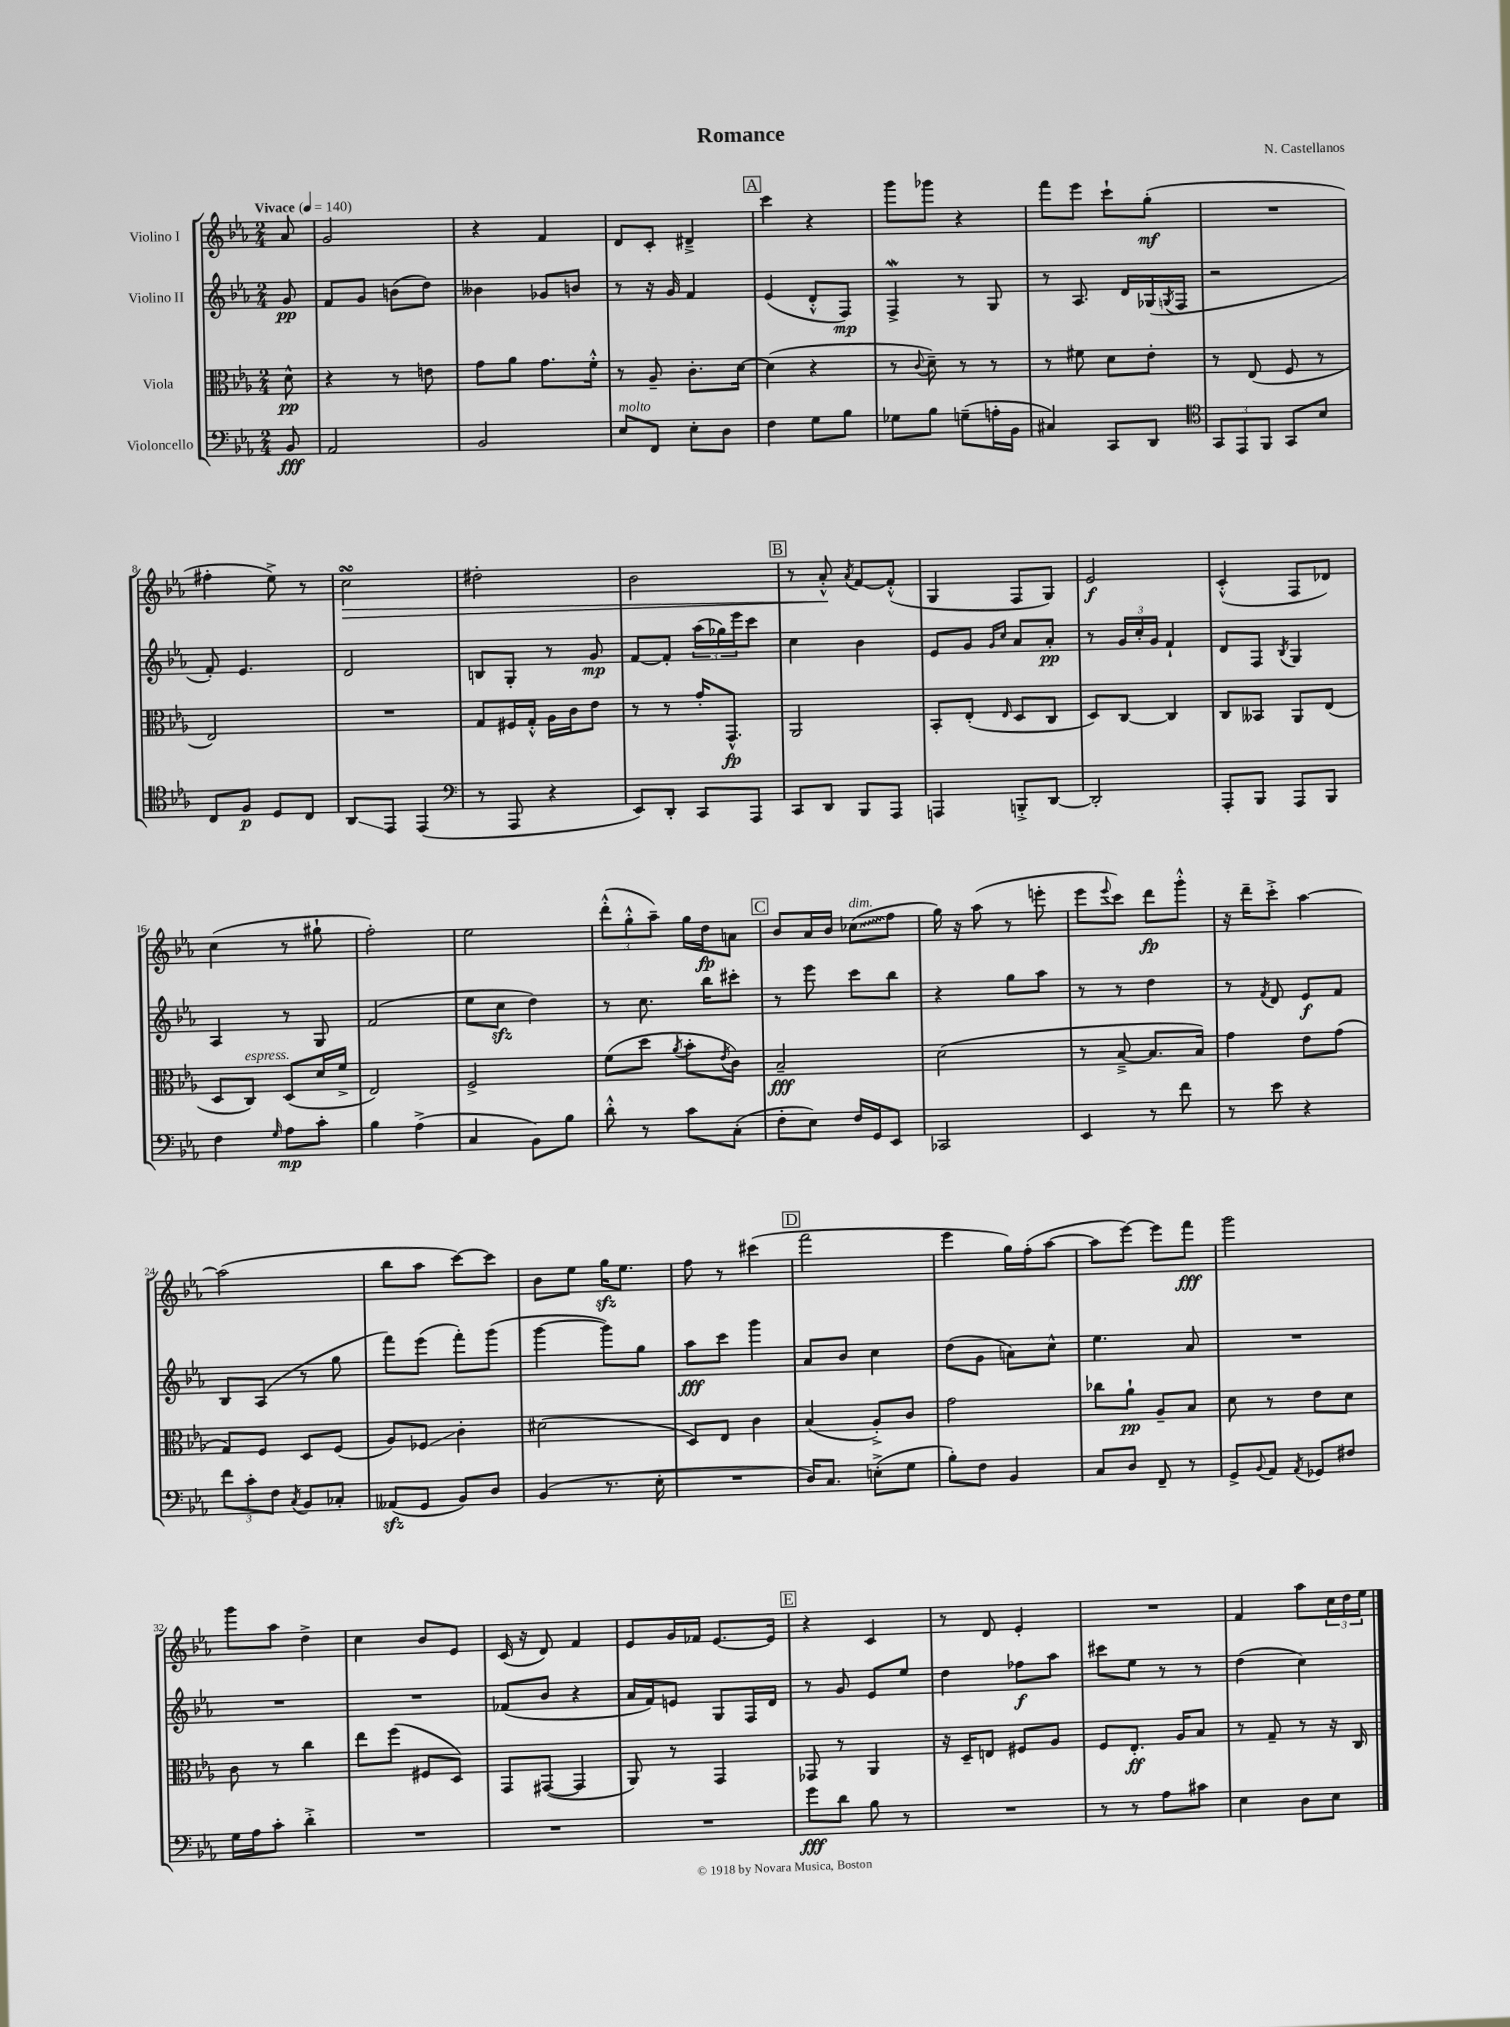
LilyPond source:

\header { title = "Romance" composer = "N. Castellanos" }
<<
\new StaffGroup <<
\new Staff = "s0" \with { instrumentName = "Violino I" } {
    \clef treble \key ees \major \numericTimeSignature \time 2/4 \partial 8 \tempo "Vivace" 4 = 140
    aes'8 |
    g'2 |
    r4 f'4 |
    d'8 c'8-. dis'4---> |
    \mark \markup { \box "A" } c'''4 r4 |
    g'''8 ges'''8 r4 |
    f'''8 ees'''8 c'''8-! g''8-.\mf( |
    R2 |
    fis''4-. ees''8->) r8 |
    c''2\turn\> |
    dis''2-. |
    bes'2 |
    \mark \markup { \box "B" } r8 aes'8-.-^\! \acciaccatura { aes'8 } f'8~ f'8-.-^( |
    g4 f8 g8) |
    ees'2\f |
    c'4-.-^( f8 des'8) |
    c''4( r8 gis''8-! |
    f''2-.) |
    ees''2 |
    \tuplet 3/2 { d'''8-.-^( g''8-.-^ aes''8--) } g''16 d''16\fp a'8 |
    \mark \markup { \box "C" } bes'8 aes'16 bes'16 \once \override Glissando.style = #'zigzag ces''8\glissando^\markup { \italic "dim." }( f''8 |
    g''16) r16 aes''8( r8 e'''8-. |
    ees'''8 \appoggiatura { ees'''8 } c'''8) d'''8\fp g'''8-.-^ |
    r16 d'''16-- c'''8-.-> aes''4~ |
    aes''2( |
    bes''8 aes''8 c'''8~) c'''8 |
    bes'8 ees''8 g''16\sfz ees''8. |
    f''8 r8 cis'''4( |
    \mark \markup { \box "D" } f'''2 |
    ees'''4 g''16) f''16-.( aes''8~ |
    aes''8 ees'''8~) ees'''8 f'''8\fff |
    g'''2 |
    g'''8 aes''8 d''4-> |
    c''4 bes'8 ees'8 |
    c'16( r16 d'8) f'4 |
    ees'8 g'16 fes'16 ees'8.~ ees'16 |
    \mark \markup { \box "E" } r4 c'4 |
    r8 d'8 ees'4-. |
    R2 |
    f'4 aes''8 \tuplet 3/2 { c''16 d''16 ees''16 } \bar "|." |
}
\new Staff = "s1" \with { instrumentName = "Violino II" } {
    \clef treble \key ees \major \numericTimeSignature \time 2/4 \partial 8
    g'8\pp |
    f'8 g'8 b'8( d''8) |
    beses'4 ges'8 b'8 |
    r8 r16 g'16 f'4 |
    \mark \markup { \box "A" } ees'4( d'8-.-^ f8\mp) |
    f4->\mordent r8 g8 |
    r8 aes8. d'16 ges16( \acciaccatura { g8 } f16 |
    r2 |
    f'8-.) ees'4. |
    d'2 |
    b8 g8-. r8 g'8\mp |
    f'8~ f'8-. \tuplet 3/2 { aes''16( ges''16) ees'''16 } c'''8 |
    \mark \markup { \box "B" } c''4 bes'4 |
    ees'8 g'8 \grace { g'16 c''16 } aes'8 aes'8-.\pp |
    r8 \tuplet 3/2 { g'16 c''16-. g'16 } f'4-! |
    d'8 f8 \acciaccatura { bes8 } g4 |
    aes4 r8 g8 |
    f'2( |
    ees''8 c''8\sfz d''4) |
    r8 c''8. bes''16 cis'''8-. |
    \mark \markup { \box "C" } r8 ees'''8 c'''8 bes''8 |
    r4 g''8 aes''8 |
    r8 r8 d''4 |
    r8 \acciaccatura { f'8 } d'8 ees'8\f f'8 |
    bes8 aes8( r8 g''8 |
    f'''8) ees'''8( f'''8-.) g'''8( |
    g'''4~ g'''8) g''8 |
    aes''8\fff c'''8 g'''4 |
    \mark \markup { \box "D" } aes'8 bes'8 c''4 |
    d''8( g'8 a'8) c''8-^ |
    ees''4. aes'8 |
    R2 |
    R2 |
    R2 |
    fes'8( bes'8 r4 |
    aes'16 f'16) e'8 g8 f16 d'16 |
    \mark \markup { \box "E" } r8 g'8 ees'8 ees''8 |
    d''4 fes''8\f aes''8 |
    cis'''8 ees''8 r8 r8 |
    d''4( c''4) \bar "|." |
}
\new Staff = "s2" \with { instrumentName = "Viola" } {
    \clef alto \key ees \major \numericTimeSignature \time 2/4 \partial 8
    d'8-^\pp |
    r4 r8 e'8 |
    g'8 aes'8 g'8. f'16-.-^ |
    r8 aes8-- c'8.-. d'16~ |
    \mark \markup { \box "A" } d'4( r4 |
    r8 \appoggiatura { c'8 } d'8--) r8 r8 |
    r8 fis'8 d'8 ees'8-. |
    r8 ees8( f8 r8 |
    ees2) |
    R2 |
    g8 fis16 g16-.-^ aes16 c'16 ees'8 |
    r8 r8 g'16-. g,8.-^\fp |
    \mark \markup { \box "B" } aes,2 |
    bes,8-. ees8-.( \grace { ees16 } d8 c8 |
    d8) c8~ c4 |
    c8 beses,8 aes,8 ees8( |
    d8 c8^\markup { \italic "espress." }) d8( d'16 f'16-> |
    ees2) |
    f2-> |
    f'8( d''8 \acciaccatura { aes'8 } bes'8-. \acciaccatura { ees'8 } c'8) |
    \mark \markup { \box "C" } bes2--\fff |
    d'2( |
    r8 bes8~---> bes8. bes16) |
    g'4 ees'8 g'8( |
    g8) f8 d8 f8( |
    aes8) fes8\glissando c'4-. |
    dis'2( |
    d8) ees8 c'4 |
    \mark \markup { \box "D" } bes4( aes8-.->) c'8 |
    g'2 |
    ces''8 aes'8-!\pp aes8-- bes8 |
    d'8 r8 ees'8 d'8 |
    c'8 r8 c''4 |
    ees''8 f''8( fis8 d8) |
    g,8 gis,8~( gis,4 |
    aes,8) r8 g,4 |
    \mark \markup { \box "E" } ges,8 r8 aes,4 |
    r16 d16-- e8 fis8 aes8 |
    f8 ees8.-.\ff aes16 bes8 |
    r8 g8-- r8 r16 c16 \bar "|." |
}
\new Staff = "s3" \with { instrumentName = "Violoncello" } {
    \clef bass \key ees \major \numericTimeSignature \time 2/4 \partial 8
    bes,8\fff |
    aes,2 |
    bes,2 |
    ees8^\markup { \italic "molto" } f,8 ees8-. d8 |
    \mark \markup { \box "A" } f4 g8 bes8 |
    ges8 bes8 g8--( a16-. bes,16 |
    cis4) c,8 d,8 |
    \clef tenor \tuplet 3/2 { g,8 ees,8 f,8 } g,8 bes8 |
    c8 f8\p d8 c8 |
    aes,8\glissando ees,8 ees,4( |
    \clef bass r8 aes,,8 r4 |
    ees,8) d,8-. c,8 aes,,8 |
    \mark \markup { \box "B" } c,8 d,8 bes,,8 aes,,8 |
    a,,4 b,,8-.-> d,8~ |
    d,2-. |
    aes,,8-. bes,,8 aes,,8 bes,,8 |
    f4 \grace { g16 } aes8\mp c'8-. |
    bes4 aes4->( |
    c4 bes,8) bes8 |
    d'8-.-^ r8 c'8 c8-.( |
    \mark \markup { \box "C" } f8-. ees8) f16 g,16 ees,8 |
    ces,2 |
    ees,4 r8 f'8 |
    r8 ees'8 r4 |
    \tuplet 3/2 { f'8 c'8-. f8 } \acciaccatura { c8 } bes,8 ces8-. |
    aeses,8\sfz( g,8 bes,8) d8 |
    bes,4( r8. ees16-. |
    R2 |
    \mark \markup { \box "D" } d16) c8. e8-.->( g8 |
    bes8-.) f8 bes,4 |
    c8 d8 f,8-- r8 |
    g,8-> \appoggiatura { bes,8 } aes,8 \acciaccatura { aes,8 } ges,8 fis8 |
    g16 aes16 c'8-. d'4-.-> |
    R2 |
    R2 |
    R2 |
    \mark \markup { \box "E" } g'8\fff d'8 bes8 r8 |
    R2 |
    r8 r8 aes8 cis'8 |
    ees4 d8 ees8 \bar "|." |
}
>>
>>
